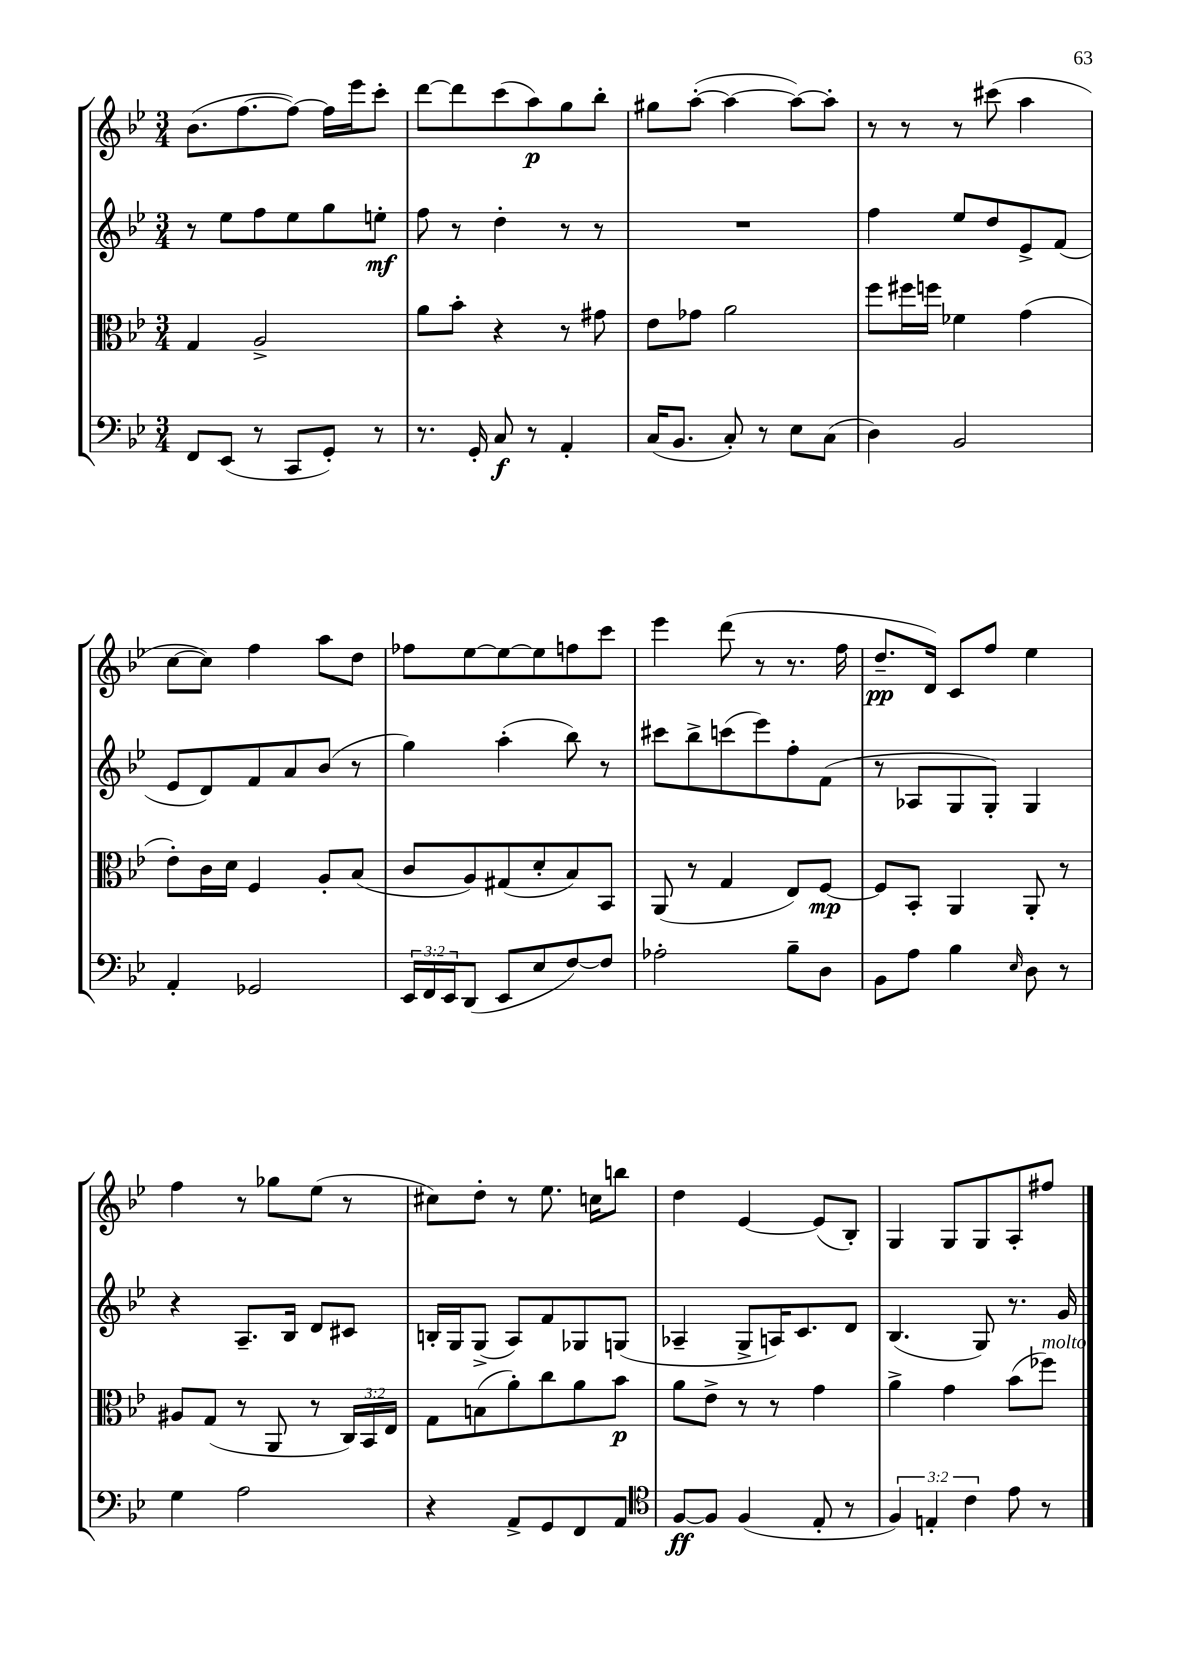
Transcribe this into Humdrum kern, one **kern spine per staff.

**kern	**kern	**kern	**kern
*staff4	*staff3	*staff2	*staff1
*clefF4	*clefC3	*clefG2	*clefG2
*k[b-e-]	*k[b-e-]	*k[b-e-]	*k[b-e-]
*M3/4	*M3/4	*M3/4	*M3/4
8FF/L	4G/	8r	(8.b-\L
(8EE-/J	.	8ee-\L	.
.	.	.	[8.ff\
8r	2A^/	8ff\	.
8CC/L	.	8ee-\	8ff\_J)
8GG'/J)	.	8gg\	16ff\]LL
.	.	.	16eee-\J
8r	.	8ee'\J	8ccc'\J
=	=	=	=
8.r	8a\L	8ff\	[8ddd\L
.	8b-'\J	8r	8ddd\]
16GG'/	.	.	.
8C/	4r	4dd'\	(8ccc\
8r	.	.	8aa\)
4AA'/	8r	8r	8gg\
.	8g#\	8r	8bb-'\J
=	=	=	=
(16C/LK	8e-\L	2.r	8gg#\L
8.BB-/J	.	.	.
.	8g-\J	.	([8aa'\J
8C'/)	2a\	.	4aa\_
8r	.	.	.
8E-\L	.	.	8aa\_L)
(8C\J	.	.	8aa'\]J
=	=	=	=
4D\)	8ff\L	4ff\	8r
.	16ff#\L	.	8r
.	16ff\JJ	.	.
2BB-/	4f-\	8ee-/L	8r
.	.	8dd/	(8ccc#\
.	(4g\	8e-^/	4aa\
.	.	(8f/J	.
=	=	=	=
4AA'/	8e-'\L)	8e-/L	[8cc\L
.	16c\L	8d/)	8cc\]J)
.	16d\JJ	.	.
2GG-/	4F/	8f/	4ff\
.	.	8a/	.
.	8A'/L	(8b-/J	8aa\L
.	(8B-/J	8r	8dd\J
=	=	=	=
24EE-/LL	8c/L	4gg\)	8ff-\L
24FF/	.	.	.
24EE-/J	.	.	.
(8DD/J	8A/)	.	[8ee-\
8EE-/L	(8G#/	(4aa'\	8ee-\_
8E-/	8d'/	.	8ee-\]
[8F/)	8B-/)	8bb-\)	8ff\
8F/]J	8BB-/J	8r	8ccc\J
=	=	=	=
2A-'\	(8AA/	8ccc#\L	4eee-\
.	8r	8bb-^\	.
.	4G/	(8ccc\	(8ddd\
.	.	8eee-\)	8r
8B-~\L	8E-/L)	8ff'\	8.r
8D\J	[8F/J	(8f\J	.
.	.	.	16ff\
=	=	=	=
8BB-\L	8F/]L	8r	8.dd~/L
8A\J	8BB-'/J	8A-/L	.
.	.	.	16d/Jk)
4B-\	4AA/	8G/	8c/L
.	.	8G'/J)	8ff/J
16qqE-/	.	.	.
8D\	8AA'/	4G/	4ee-\
8r	8r	.	.
=	=	=	=
4G\	8A#/L	4r	4ff\
.	(8G/J	.	.
2A\	8r	8.A~/L	8r
.	8AA/	.	8gg-\L
.	.	16B-/Jk	.
.	8r	8d/L	(8ee-\J
.	24C/LL)	8c#/J	8r
.	24BB-/	.	.
.	24E-/JJ	.	.
=	=	=	=
4r	8G\L	16B'/LL	8cc#\L)
.	.	16G/J	.
.	(8B\	(8G^/J	8dd'\J
8AA^/L	8a'\)	8A/L)	8r
8GG/	8cc\	8f/	8.ee-\
8FF/	8a\	8G-/	.
.	.	.	16cc\LK
8AA/J	8b-\J	(8G/J	8bb\J
=	=	=	=
*clefC4	*	*	*
[8F/L	8a\L	4A-~/	4dd\
8F/]J	8e-^\J	.	.
(4F/	8r	8G^/L	[4e-/
.	8r	16A/K)	.
.	.	8.c/	.
8E-'/	4g\	.	(8e-/]L
8r	.	8d/J	8B-'/J)
=	=	=	=
6F/)	4a^\	(4.B-/	4G/
6E'/	.	.	.
.	4g\	.	8G/L
6c\	.	.	.
.	.	8G/)	8G/
8e-\	(8b-\L	8.r	8A'/
8r	8ff-\J)	.	8ff#/J
.	.	16g/	.
==	==	==	==
*-	*-	*-	*-
